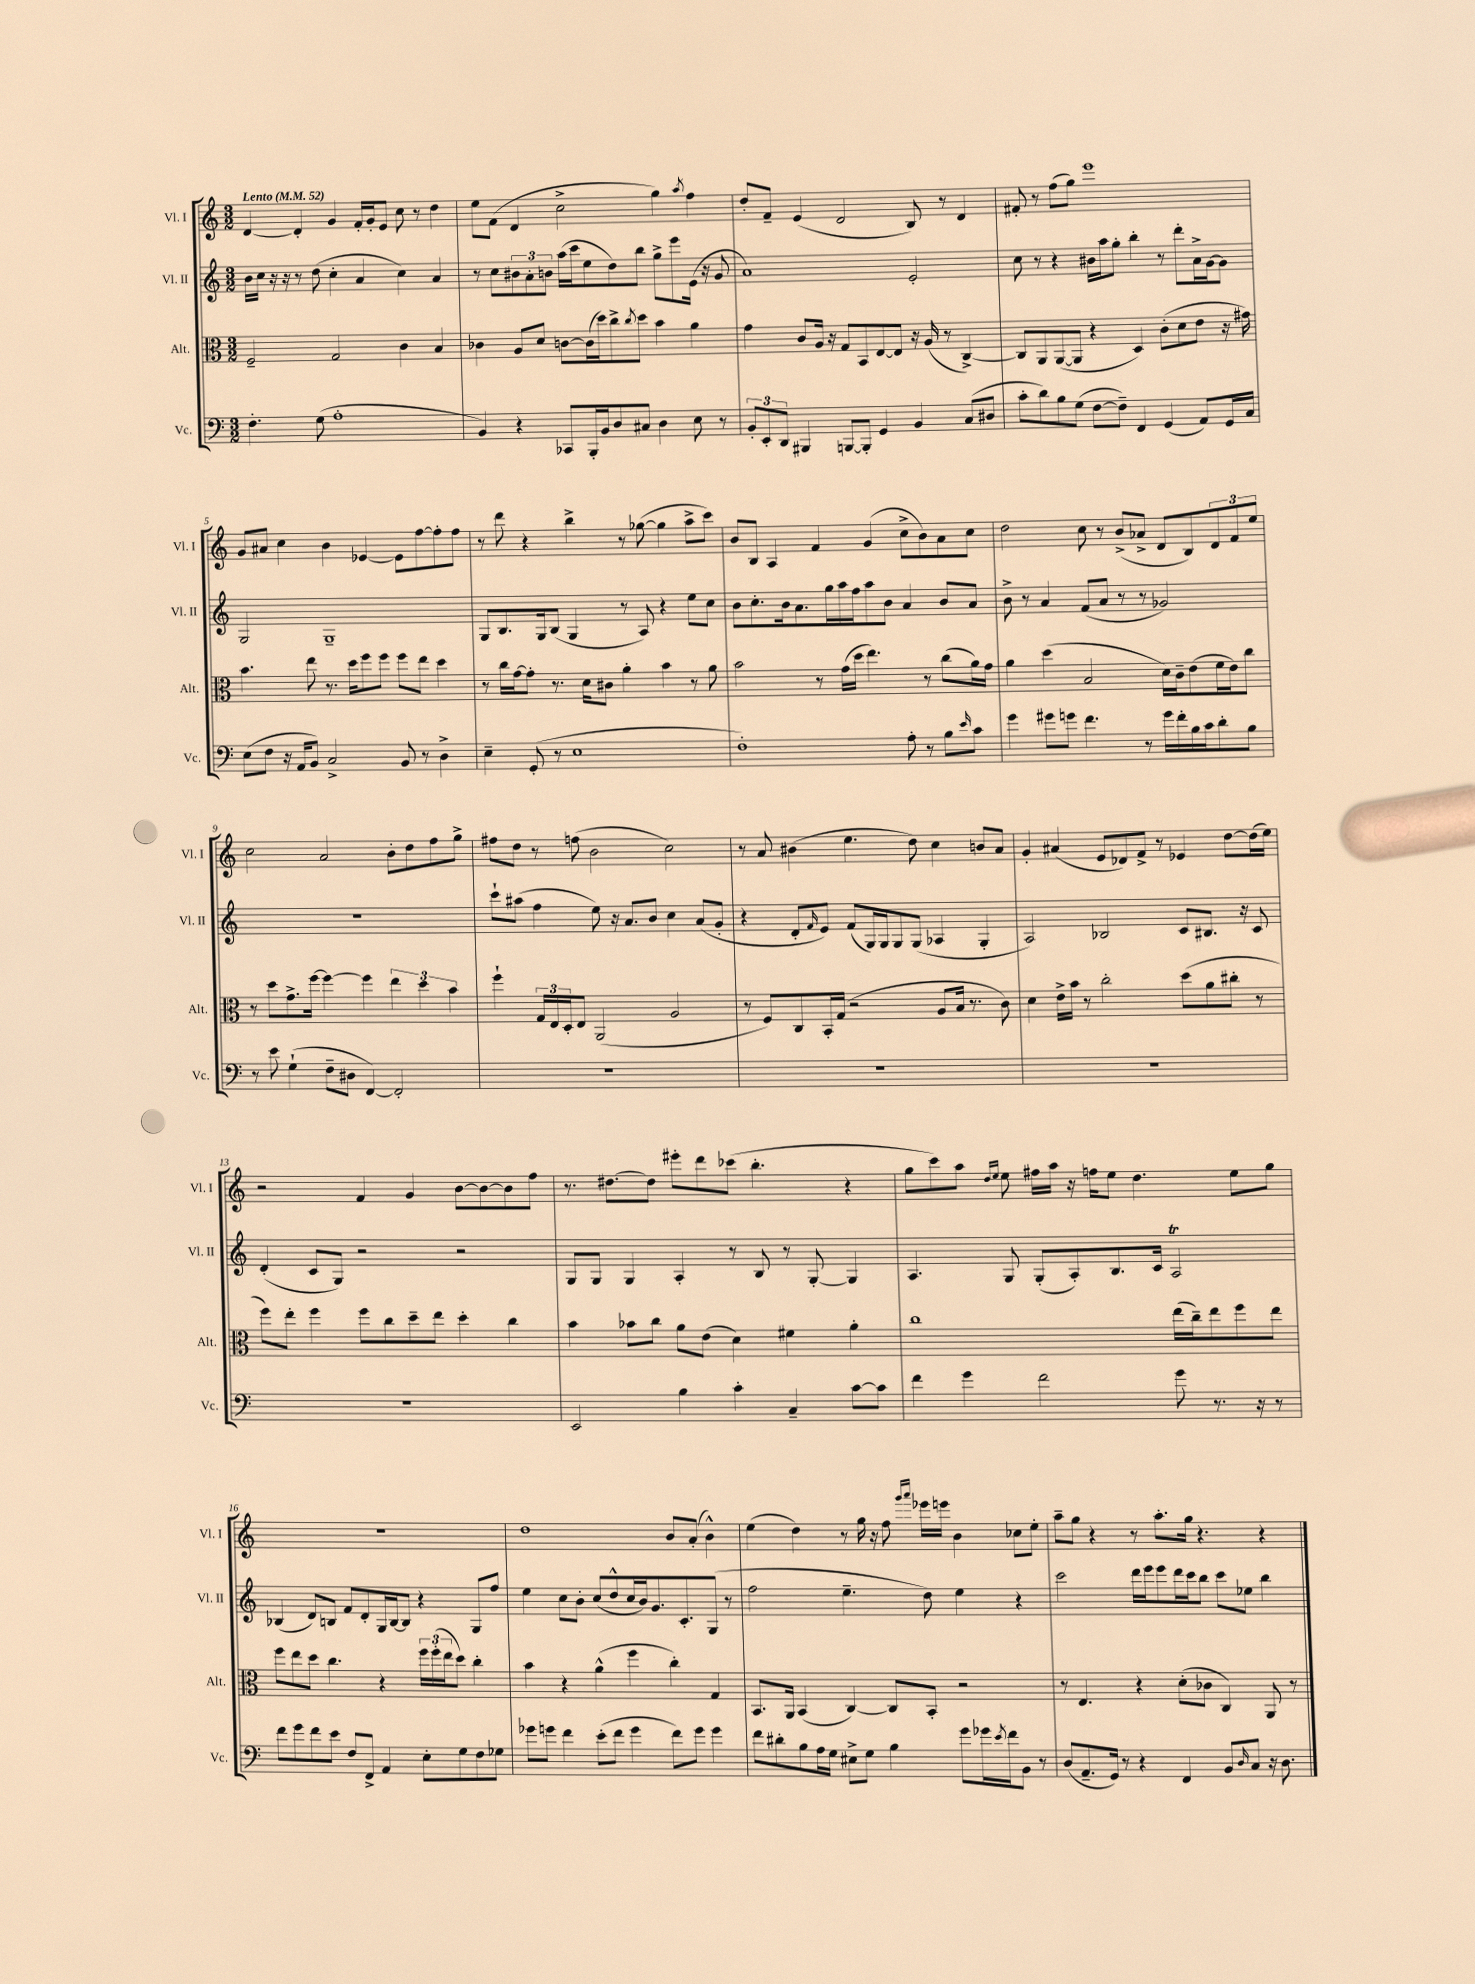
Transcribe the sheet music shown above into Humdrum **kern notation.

**kern	**kern	**kern	**kern
*part4	*part3	*part2	*part1
*staff4	*staff3	*staff2	*staff1
*I"Vc.	*I"Alt.	*I"Vl. II	*I"Vl. I
*I'Vc.	*I'Alt.	*I'Vl. II	*I'Vl. I
*clefF4	*clefC3	*clefG2	*clefG2
*k[]	*k[]	*k[]	*k[]
*M3/2	*M3/2	*M3/2	*M3/2
*MM52	*MM52	*MM52	*MM52
=1	=1	=1	=1
!	!	!	!LO:TX:a:B:t=Lento
4.F'\	2F~/	16b\LL	[4d/
.	.	16cc\JJ	.
.	.	16r	.
.	.	16r	.
.	.	8r	4d'/]
(8G\	.	(8dd\	.
1A'	2G/	4cc'\	4g/
.	.	4a/	16f'/LL
.	.	.	16g'/J
.	.	.	8e/J
.	4c\	4cc\)	8cc\
.	.	.	8r
.	4B/	4a/	4dd\
=2	=2	=2	=2
4BB/)	4c-X\	8r	8ee\L
.	.	8cc\L	(8f\J
4r	8A/L	12b#X\	4d/
.	.	12a'\	.
.	8d/J	.	.
.	.	12bn\J	.
8CC-X/L	[8cn\L	(16aa\LL	2cc^\
.	.	16ccc\J	.
16BBB'/L	(16c\L]	8ee\	.
16BB/J	16dd\J)	.	.
8D/	8cc^\	8dd\)	.
.	8qcc/	.	.
8C#X/J	8dd\J	8bb\J	.
4D\	4b\	8gg^\L	4gg\)
.	.	8eee\	.
.	.	.	8qaa/
8E\	4a\	(16e\Jk	4ff\
.	.	16r	.
8r	.	8g/	.
=3	=3	=3	=3
12BB'/L	4g\	1a)	8dd'/L
12EE'/	.	.	.
.	.	.	8f~/J
12DD/J	.	.	.
4BBB#X/	8c/L	.	(4e/
.	16A/Jk	.	.
.	16r	.	.
[8BBBn/L	8G/L	.	2d/
8BBB'/J]	8BB/	.	.
4GG/	[8E/	.	.
.	8E/J]	.	.
4BB/	16r	2e'/	8B/)
.	(16A/	.	.
.	8r	.	8r
(8C/L	[4C^/)	.	4d/
8D#X/J	.	.	.
=4	=4	=4	=4
8c'\L	8C/L]	8cc\	8f#X'/
8d\)	8AA/	8r	8r
8B\	([8AA/	4r	(8ff\L
(8G\J	8AA/J]	.	8gg\J)
[8F\L	4r	16b#X\LL	1eee
.	.	16aa\J	.
8F~\J])	.	8gg'\J	.
4FF/	4D/)	4bb'\	.
(4GG/	(8c'\L	8r	.
.	8d\	8ddd'\L	.
8AA/L)	8e\J	16a^\L	.
.	.	[16g\J	.
16GG/L	16r	8g\J]	.
16C/JJ	16g#X\)	.	.
!!LO:LB:g=z
=5	=5	=5	=5
(8E\L	4.b\	2G/	8g/L
8F\J	.	.	8a#X/J
16r	.	.	4cc\
16AA/KL	.	.	.
8BB/J)	8ee\	.	.
2C^/	8.r	1G~	4b\
.	16dd\KL	.	.
.	8ff\	.	[4e-X/
.	8ff\J	.	.
8BB/	8ff\L	.	8e-\L]
8r	8ee\J	.	[8ff\
4D^\	4dd\	.	8ff'\]
.	.	.	8ff\J
=6	=6	=6	=6
4E~\	8r	8G/L	8r
.	16cc\LL	8.B/	8ddd\
.	[16g\J	.	.
(8GG'/	8g'\J]	.	4r
.	.	16G/k	.
8r	8.r	(8B/J	.
1E	.	4G/	4bb^\
.	16d\KL	.	.
.	8c#X\J	.	.
.	4a'\	8r	8r
.	.	8A/)	([8gg-X\
.	4b\	4r	4gg-\]
.	8r	8ee\L	8aa^\L
.	8a\	8cc\J	8ccc\J)
=7	=7	=7	=7
1F')	2b\	8b\L	8b/L
.	.	8.cc'\	8B/J
.	.	.	4A/
.	.	16b\k	.
.	.	8.a\	.
.	8r	.	4f/
.	.	16gg\L	.
.	(16g\LL	16aa\	.
.	16dd\JJ	16ff\J	.
.	4.ee\)	8aa\	(4g/
.	.	8b\J	.
8A'\	.	4a/	8cc^\L
8r	8r	.	8b\)
8B\L	(8cc\L	8b/L	8a\
16qqe/	.	.	.
8c\J	16a\L)	8a/J	8cc\J
.	16g\JJ	.	.
=8	=8	=8	=8
4g\	4a\	8b^\	2dd\
.	.	8r	.
8g#X\L	(4dd\	4a/	.
8gn\J	.	.	.
4.f\	2B/	(8f/L	8cc\
.	.	8a/J	8r
.	.	8r	(8b^/L
8r	.	8r	8a-X^/J
16g\LL	16d\LL)	2g-X/)	8d/L
16f'\	16c~\J	.	.
16B\	(8e\	.	8B/)
16c\J	.	.	.
8d'\	16f\L	.	12d/
.	16e\J)	.	.
.	.	.	12f/
8B\J	8cc\J	.	.
.	.	.	12ee/J
!!LO:LB:g=z
=9	=9	=9	=9
8r	8r	1.r	2cc\
8e\	8dd\L	.	.
(4G`\	8.g^\	.	.
.	[16ff\Jk	.	.
8F~\L	4ff\_	.	2a/
8D#X\J	.	.	.
[4FF/)	4ff\]	.	.
2FF'/]	6ee\	.	8b'\L
.	.	.	8dd\
.	6dd\	.	.
.	.	.	8ff\
.	6b\	.	.
.	.	.	8gg^\J
=10	=10	=10	=10
1.r	4ff`\	8ccc`\L	8ff#X\L
.	.	(8aa#X\J	8dd\J
.	24G/LL	4ff\	8r
.	24E/	.	.
.	24D'/J	.	.
.	8E/J	.	(8ffn\
.	(2AA/	8ee\)	2b\
.	.	16r	.
.	.	8.a/L	.
.	.	8b/J	.
.	2A/	4cc\	2cc\)
.	.	(8a/L	.
.	.	8g'/J	.
=11	=11	=11	=11
1.r	8r	4r	8r
.	8F/L)	.	8a/
.	8C/	8d'/L	(4b#X\
.	.	16qqf/	.
.	16BB'/L	8e/J)	.
.	(16G/JJ	.	.
.	2r	(8f/L	4.ee\
.	.	16G/L)	.
.	.	16G/J	.
.	.	8G/	.
.	.	(8G/J	8dd\)
.	8A/L	4A-X/	4cc\
.	16B/Jk	.	.
.	8.r	.	.
.	.	4G'/	8bn/L
.	8c\)	.	8a/J
=12	=12	=12	=12
1.r	4d\	2A/)	4g'/
.	16e^\LL	.	(4a#X/
.	16b\JJ	.	.
.	8r	.	.
.	2cc'\	2B-X/	8e/L
.	.	.	8d-X/)
.	.	.	8f^/J
.	.	.	8r
.	(8dd\L	8c/L	4e-X/
.	8a\	8.B#X/J	.
.	8cc#X'\J	.	[8dd\L
.	.	16r	.
.	8r	8c/	(16dd\L]
.	.	.	16ee\JJ)
!!LO:LB:g=z
=13	=13	=13	=13
1.r	8ff\L)	(4d'/	2r
.	8ee'\J	.	.
.	4ff\	8c/L	.
.	.	8G/J)	.
.	8ff\L	2r	4f/
.	8cc\	.	.
.	8dd~\	.	4g/
.	8ee\J	.	.
.	4dd'\	2r	[8b\L
.	.	.	8b\_
.	4cc\	.	8b\]
.	.	.	8ff\J
=14	=14	=14	=14
2EE/	4b\	8G/L	8.r
.	.	8G/J	.
.	.	.	[8.dd#X\L
.	8b-X\L	4G/	.
.	8cc\J	.	8dd#\J]
4B\	8a\L	4A'/	8eee#X'\L
.	(8e\J	.	8ddd\
4c'\	4d\)	8r	(8ccc-X\J
.	.	8B/	4.bb'\
4C~/	4f#X\	8r	.
.	.	[8G'/	.
[8c\L	4a'\	4G/]	4r
8c\J]	.	.	.
=15	=15	=15	=15
4f\	1cc	4.A/	8gg\L
.	.	.	8ccc\)
4g\	.	.	8aa\J
.	.	.	16qqdd/LL
.	.	.	16qqee/JJ
.	.	8G/	8ee\
2f\	.	(8G'/L	16ff#X\LL
.	.	.	16aa\JJ
.	.	8A'/)	16r
.	.	.	16ffn\KL
.	.	8.B/	8ee\J
.	.	.	4.dd\
.	.	16c/Jk	.
8g\	(16ee\LL	2AT/	.
.	16cc~\J)	.	.
8.r	8ee\	.	.
.	8ff\	.	8ee\L
16r	.	.	.
8r	8ee\J	.	8gg\J
!!LO:LB:g=z
=16	=16	=16	=16
8f\L	8ff\L	(4B-X/	1.r
8g\	8ee\	.	.
8f\	8dd\J	8d/L)	.
8e\J	4.cc\	8Bn/J	.
8F/L	.	8f/L	.
8FF^/J	.	8d'/	.
4AA/	4r	16G/L	.
.	.	[16B/J	.
.	.	8B/J]	.
8E'\L	24ff\LL	4r	.
.	(24ff'\	.	.
.	24ee\J	.	.
8G\	8dd\J)	.	.
8F\	4cc'\	8G/L	.
8G-X\J	.	8ff/J	.
=17	=17	=17	=17
8g-X\L	4b\	4ee\	1dd
8gn\J	.	.	.
4f\	4r	8cc\L	.
.	.	8b'\J	.
(8e'\L	(4a^^\	(8cc/L	.
8f\J	.	8dd^^/	.
4g\	4ff\	16cc/L	.
.	.	16b/J)	.
.	.	8.g/	.
8f\L)	4cc'\)	.	8b/L
.	.	8.c'/	.
8g\J	.	.	(8a'/J
4g\	4G/	(8G/J	4b^^\)
.	.	8r	.
=18	=18	=18	=18
8f\L	8.BB/L	2ff\	(4ee\
8d#X'\	.	.	.
.	16AA/Jk	.	.
8B\	(4BB/	.	4dd\)
16A\L	.	.	.
16G\JJ	.	.	.
8E#X^\L	[4C/)	4.ee~\	8r
8G\J	.	.	16gg\
.	.	.	16r
4B\	8C/L]	.	8ff\
.	.	.	16qqggg/LL
.	.	.	16qqaaa/JJ
.	8BB'/J	8dd\)	16eee-X\LL
.	.	.	16eeen\JJ
8g\L	2r	4ee\	4b\
16g-X\L	.	.	.
8qe/	.	.	.
16f\J	.	.	.
8BB\J	.	4r	8cc-X\L
8r	.	.	8ee'\J
=19	=19	=19	=19
(8D/L	8r	2ccc\	8aa~\L
8.AA~/	4.E/	.	8gg\J
.	.	.	4r
16GG/Jk)	.	.	.
8r	.	.	.
4r	4r	16ddd\LL	8r
.	.	16eee\J	.
.	.	8eee\	8.aa'\L
4FF/	(8d'\L	16ddd\L	.
.	.	16ccc\J	16gg\Jk
.	8c-X\J	8bb\J	4.r
8BB/L	4C/)	8ccc\L	.
16qqD/	.	.	.
8C/J	.	8ee-X\J	.
16r	8AA/	4bb\	4r
8.D\	.	.	.
.	8r	.	.
==	==	==	==
*-	*-	*-	*-
